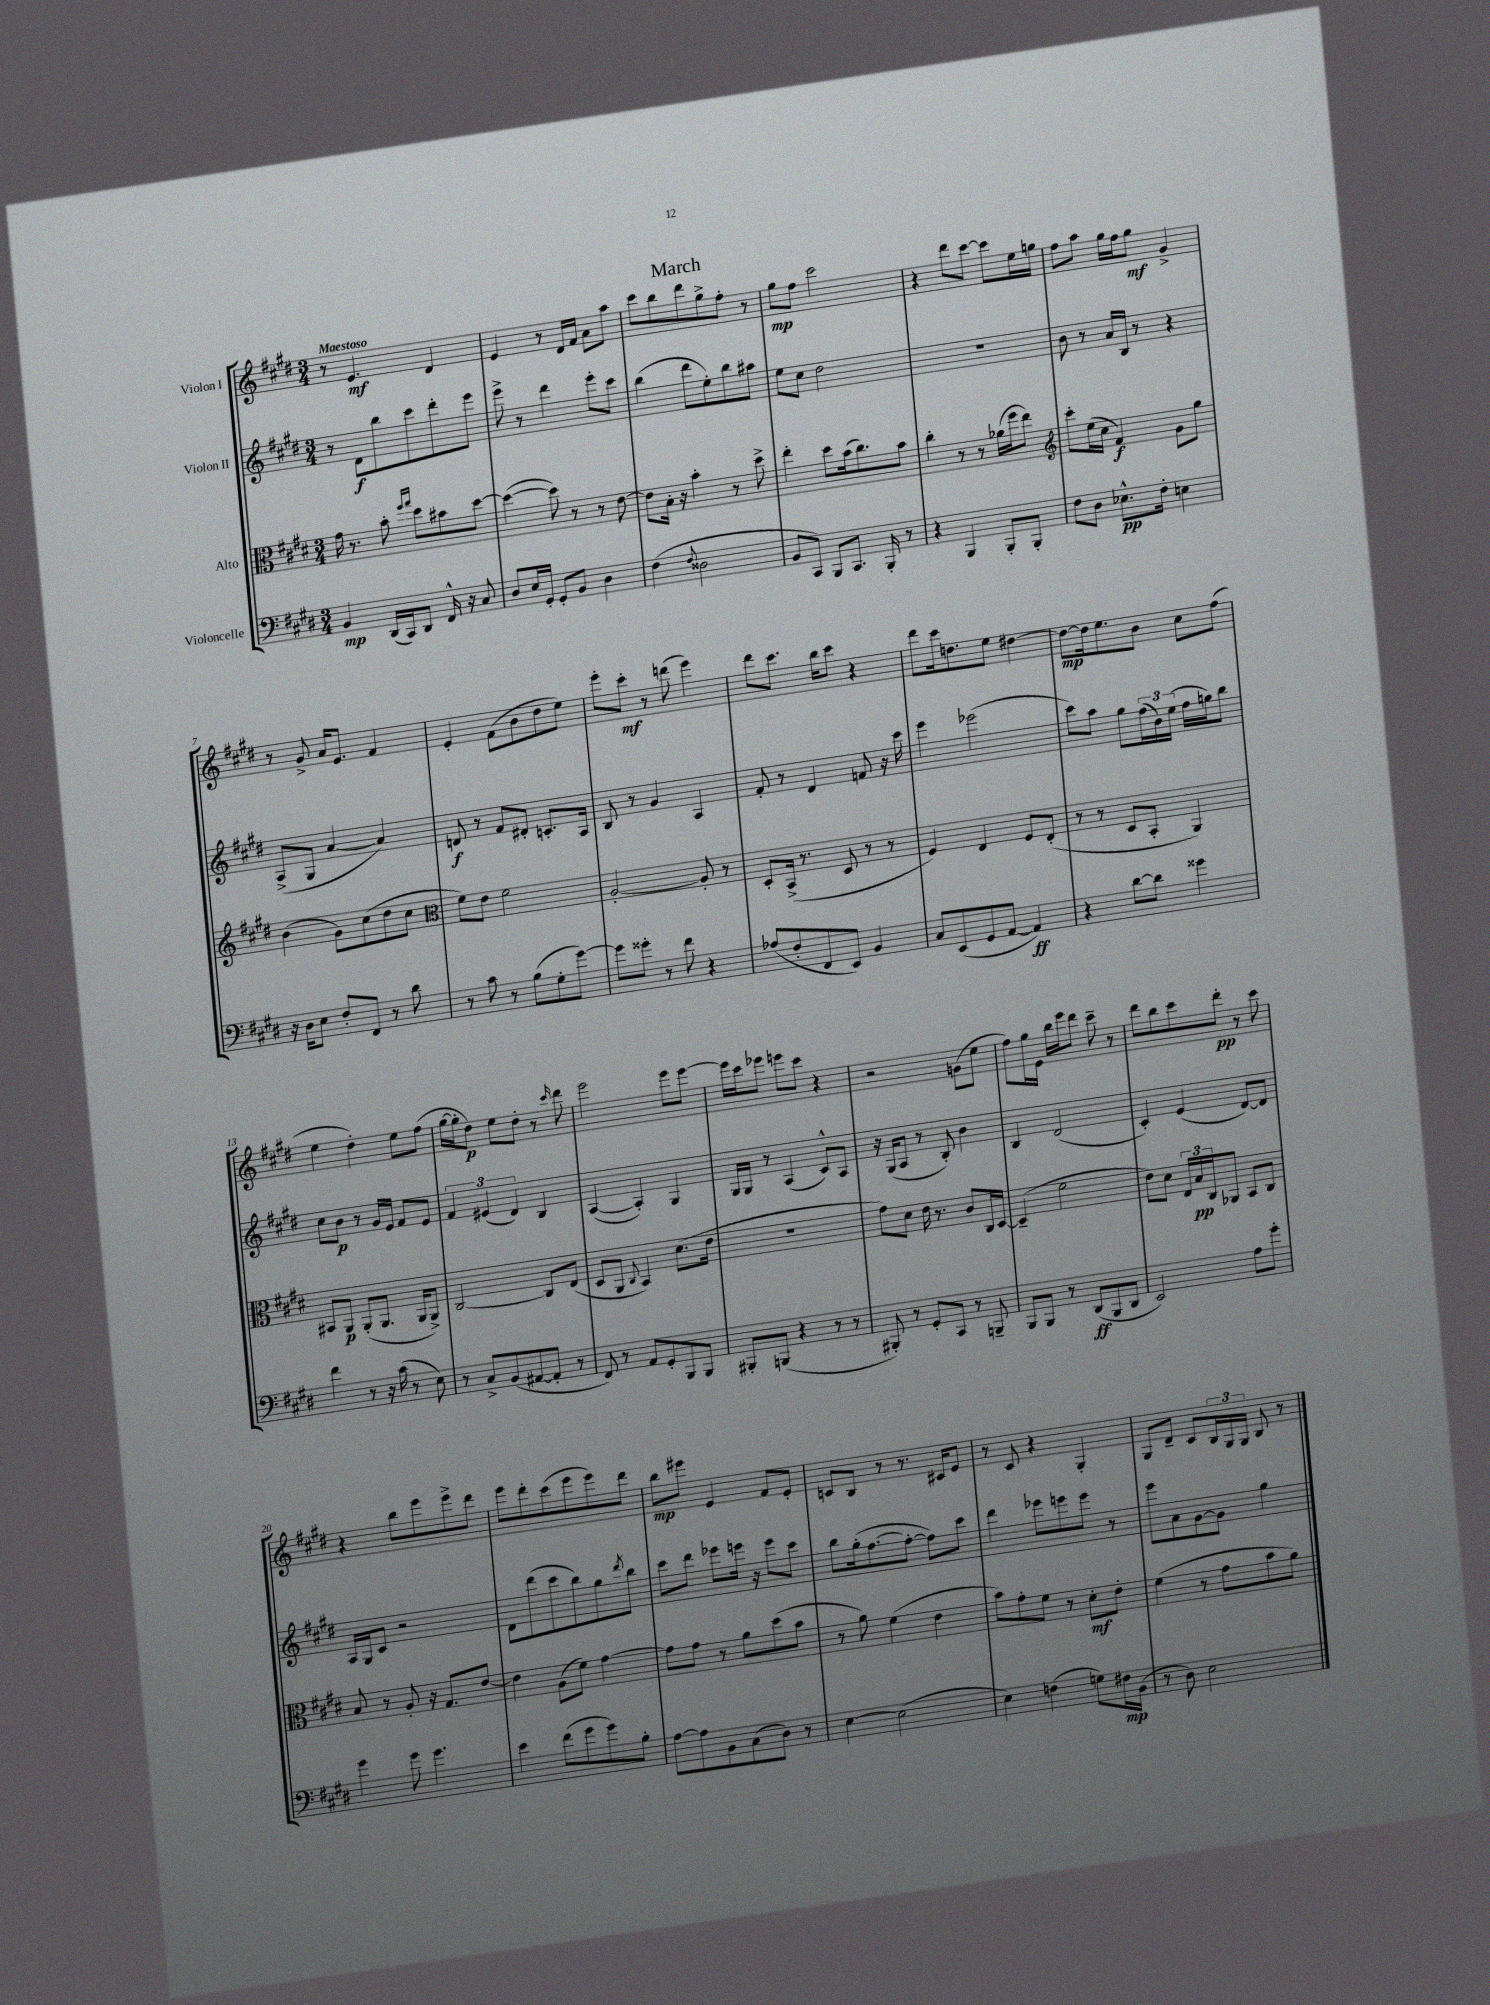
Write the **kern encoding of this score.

**kern	**dynam	**kern	**dynam	**kern	**dynam	**kern	**dynam
*part4	*part4	*part3	*part3	*part2	*part2	*part1	*part1
*staff4	*staff4	*staff3	*staff3	*staff2	*staff2	*staff1	*staff1
*I"Violoncelle	*	*I"Alto	*	*I"Violon II	*	*I"Violon I	*
*clefF4	*	*clefC3	*	*clefG2	*	*clefG2	*
*k[f#c#g#d#]	*	*k[f#c#g#d#]	*	*k[f#c#g#d#]	*	*k[f#c#g#d#]	*
*M3/4	*	*M3/4	*	*M3/4	*	*M3/4	*
=1	=1	=1	=1	=1	=1	=1	=1
!	!	!	!	!	!	!LO:TX:a:B:t=Maestoso	!
4BB/	mp	16g#\	.	8r	.	8r	.
.	.	8.r	.	.	.	.	.
.	.	.	.	8d#\L	f	4.e/	mf
(16DD#/LL	.	8b'\	.	8bb\	.	.	.
16CC#/J)	.	.	.	.	.	.	.
.	.	16qqff#/LL	.	.	.	.	.
.	.	16qqgg#/JJ	.	.	.	.	.
8DD#/J	.	8dd#\L	.	8ccc#\	.	.	.
16FF#^^/	.	8b#X\	.	8ddd#'\	.	4d#/	.
16r	.	.	.	.	.	.	.
8C#/	.	[8dd#\J	.	8eee\J	.	.	.
=2	=2	=2	=2	=2	=2	=2	=2
8D#/L	.	(4dd#\_	.	8eee^\	.	4e/	.
16E/L	.	.	.	8r	.	.	.
16GG#'/JJ	.	.	.	.	.	.	.
8GG#'/L	.	8dd#\])	.	4ddd#\	.	8r	.
8BB/J	.	8r	.	.	.	16d#/LL	.
.	.	.	.	.	.	16f#/JJ	.
4D#\	.	8r	.	8eee'\L	.	8a\L	.
.	.	[8e\	.	8ccc#\J	.	8aa\J	.
=3	=3	=3	=3	=3	=3	=3	=3
(4F#\	.	8e\L]	.	(4bb\	.	8ccc#\L	.
.	.	16B'\Jk	.	.	.	8bb\	.
.	.	16r	.	.	.	.	.
8qqF#/	.	.	.	.	.	.	.
2D##X\	.	4b'\	.	8ddd#\L	.	8ddd#\	.
.	.	.	.	8ee'\)	.	8gg#^\	.
.	.	8r	.	8bb\	.	8ff#'\J	.
.	.	8dd#^\	.	8aa#X\J	.	8r	.
=4	=4	=4	=4	=4	=4	=4	=4
8BB/L	.	4ee'\	.	8ee\L	.	8gg#\L	mp
8CC#/J)	.	.	.	8cc#\J	.	8ff#\J	.
8BBB/L	.	8dd#\L	.	2dd#\	.	2ccc#\	.
8.CC#/J	.	(16b\k	.	.	.	.	.
.	.	8.cc#\)	.	.	.	.	.
16BBB'/	.	.	.	.	.	.	.
8r	.	8b\J	.	.	.	.	.
=5	=5	=5	=5	=5	=5	=5	=5
4r	.	4cc#'\	.	2.r	.	4r	.
4BBB/	.	8r	.	.	.	8ddd#\L	.
.	.	8r	.	.	.	[8ccc#\J	.
8BBB'/L	.	(16a-X\LL	.	.	.	8ccc#\L]	.
.	.	16ff#\J	.	.	.	.	.
8BBB'/J	.	8ee\J)	.	.	.	16ee\L	.
.	.	.	.	.	.	16ggn\JJ	.
=6	=6	=6	=6	=6	=6	=6	=6
*	*	*clefG2	*	*	*	*	*
8F#\L	.	8ccc#'\L	.	8b\	.	8ff#\L	.
8D#\J	.	(16ee\L	.	8r	.	8aa\J	.
.	.	16cc#\JJ	.	.	.	.	.
8.E-X^^\L	pp	4f#/)	f	16a/LL	.	16gg#\LL	.
.	.	.	.	16B/JJ	.	16ff#\J	.
.	.	.	.	8r	.	8gg#\J	mf
16F#'\Jk	.	.	.	.	.	.	.
4En\	.	8g#\L	.	4r	.	4g#^/	.
.	.	8gg#\J	.	.	.	.	.
!!LO:LB:g=z
=7	=7	=7	=7	=7	=7	=7	=7
16r	.	(4b\	.	(8A^/L	.	8r	.
16D#\KL	.	.	.	.	.	.	.
8E\J	.	.	.	8G#/J	.	8g#^/	.
8F#'/L	.	8g#\L)	.	[4a/	.	16a/KL	.
.	.	.	.	.	.	8.e/J	.
8FF#/J	.	(8cc#\	.	.	.	.	.
8r	.	8dd#\	.	4a/])	.	4f#/	.
8d#\	.	8cc#\J	.	.	.	.	.
=8	=8	=8	=8	=8	=8	=8	=8
*	*	*clefC3	*	*	*	*	*
8r	.	8f#\L)	.	8dn/	f	4e'/	.
8c#\	.	8e\J	.	8r	.	.	.
8r	.	2f#\	.	8f#/L	.	(8f#\L	.
(8B\L	.	.	.	8d#X'/J	.	8b\	.
8G#'\	.	.	.	8.cn'/L	.	8dd#\	.
[8g#\J)	.	.	.	.	.	8ee\J)	.
.	.	.	.	16A/Jk	.	.	.
=9	=9	=9	=9	=9	=9	=9	=9
8g#\L]	.	[2A'/	.	8B/	.	8eee'\L	.
8g##X'\J	.	.	.	8r	.	8ccc#'\J	mf
8r	.	.	.	4g#/	.	8r	.
8f#\	.	.	.	.	.	(8dddn\	.
4r	.	8A'/]	.	4A/	.	4eee\)	.
.	.	8r	.	.	.	.	.
=10	=10	=10	=10	=10	=10	=10	=10
(8A-X/L	.	8D#'/L	.	8f#'/	.	8ddd#\L	.
8F#'/	.	(16BB^/Jk	.	8r	.	8.ccc#\J	.
.	.	8.r	.	.	.	.	.
8FF#/	.	.	.	4d#/	.	.	.
.	.	.	.	.	.	16bb\KL	.
8EE/J)	.	8D#/	.	.	.	8ccc#\J	.
4BB/	.	8r	.	8fn/	.	4r	.
.	.	8r	.	16r	.	.	.
.	.	.	.	16ccc#\	.	.	.
=11	=11	=11	=11	=11	=11	=11	=11
8C#/L	.	4F#/)	.	4eee\	.	8ddd#\L	.
(8EE/	.	.	.	.	.	16ccc#\k	.
.	.	.	.	.	.	8.ddn\	.
8GG#/	.	4E/	.	(2eee-X\	.	.	.
[8AA/J	.	.	.	.	.	8ee\J	.
4AA/])	ff	8F#/L	.	.	.	[4dd#X\	.
.	.	(8E'/J	.	.	.	.	.
=12	=12	=12	=12	=12	=12	=12	=12
4r	.	8r	.	8ccc#\L)	.	8dd#\L_	mp
.	.	8r	.	8aa\J	.	16dd#\k]	.
.	.	.	.	.	.	8.ee\	.
[8d#\L	.	8D#/L	.	8gg#\L	.	.	.
8d#\J]	.	8BB'/J	.	(24ff#\L	.	8b\J	.
.	.	.	.	24b\)	.	.	.
.	.	.	.	(24ee\JJ	.	.	.
4g##X\	.	4AA/)	.	16ff#\LL	.	8cc#\L	.
.	.	.	.	16ggn\J)	.	.	.
.	.	.	.	8bb\J	.	(8ff#\J	.
!!LO:LB:g=z
=13	=13	=13	=13	=13	=13	=13	=13
4f#\	.	8BB#X/L	.	8cc#\L	.	4ee\	.
.	.	8AA/J	p	8b\J	p	.	.
8r	.	(8AA'/L	.	8r	.	4dd#'\)	.
16r	.	8.AA/J	.	16g#/LL	.	.	.
(16c#\	.	.	.	16e/JJ	.	.	.
8r	.	.	.	8f#/L	.	8ee\L	.
.	.	16AA/KL	.	.	.	.	.
8E\)	.	8AA^/J)	.	8e/J	.	(8ff#\J	.
=14	=14	=14	=14	=14	=14	=14	=14
8r	.	[2C#/	.	6f#/	.	[16gg#\LL	.
.	.	.	.	.	.	16gg#'\J]	.
8C#^/L	.	.	.	.	.	8dd#\J)	p
.	.	.	.	(6e#X/	.	.	.
(8BB/	.	.	.	.	.	8ee\L	.
.	.	.	.	6d#/)	.	.	.
[8AA#X/	.	.	.	.	.	8dd#'\J	.
8AA#'/J]	.	8C#/L]	.	4B/	.	8r	.
.	.	.	.	.	.	16qqccc#/	.
8r	.	(8E/J	.	.	.	8ddd#\	.
=15	=15	=15	=15	=15	=15	=15	=15
8FF#/)	.	8D#/L	.	([4A/	.	2eee\	.
8r	.	8AA/J	.	.	.	.	.
.	.	8qqC#/	.	.	.	.	.
8AA/L	.	4BB/)	.	4A'/])	.	.	.
8GG#'/	.	.	.	.	.	.	.
8BBB/	.	(8.d#\L	.	4G#/	.	8eee\L	.
8BBB/J	.	.	.	.	.	[8eee\J	.
.	.	16e\Jk	.	.	.	.	.
=16	=16	=16	=16	=16	=16	=16	=16
8BBB#X'/L	.	2.r	.	16G#/LL	.	16eee\LL]	.
.	.	.	.	16G#/JJ	.	16ccc#\J	.
(8BBBn/J	.	.	.	8r	.	8eee-X\J	.
4r	.	.	.	(4A/	.	8eeen\L	.
.	.	.	.	.	.	8ccc#\J	.
8r	.	.	.	8c#^^/L)	.	4r	.
8r	.	.	.	8A/J	.	.	.
=17	=17	=17	=17	=17	=17	=17	=17
8BBB#X'/)	.	8g#\L)	.	16r	.	2r	.
.	.	.	.	(16G#/KL	.	.	.
8r	.	8d#\J	.	8A/J	.	.	.
8GG#'/L	.	16e\	.	8r	.	.	.
.	.	8.r	.	.	.	.	.
8CC#/J	.	.	.	8B'/)	.	.	.
8r	.	8c#/L	.	4b\	.	(8gn\L	.
8BBBn~/	.	16C#/L	.	.	.	8ee\J	.
.	.	[16D#/JJ	.	.	.	.	.
=18	=18	=18	=18	=18	=18	=18	=18
8BBB/L	.	(4D#~/]	.	4B/	.	8ff#\L)	.
8BBB/J	.	.	.	.	.	16gg#\L	.
.	.	.	.	.	.	16e\JJ	.
8r	.	2f#\	.	(2d#/	.	16bb\LL	.
.	.	.	.	.	.	16eee\J	.
(8DD#/L	ff	.	.	.	.	8ddd#\J	.
8BBB/	.	.	.	.	.	8ccc#~\	.
8DD#/J	.	.	.	.	.	8r	.
=19	=19	=19	=19	=19	=19	=19	=19
2EE/)	.	8e\L)	.	4c#'/)	.	8ddd#\L	.
.	.	8d#\J	.	.	.	8bb\	.
.	.	24E/LL	.	(4e/	.	8ccc#\	.
.	.	24B/	pp	.	.	.	.
.	.	24C#/J	.	.	.	.	.
.	.	8AA-X/J	.	.	.	8ddd#'\J	pp
8A\L	.	8BB/L	.	[8d#/L)	.	8r	.
8g#'\J	.	8C#/J	.	8d#/J]	.	8ccc#\	.
!!LO:LB:g=z
=20	=20	=20	=20	=20	=20	=20	=20
4g#\	.	8B/	.	16A/LL	.	4r	.
.	.	.	.	16G#/J	.	.	.
.	.	8r	.	8c#/J	.	.	.
8g#\	.	8A'/	.	2r	.	8bb\L	.
4.g#\	.	16r	.	.	.	8eee\	.
.	.	8.G#/L	.	.	.	.	.
.	.	.	.	.	.	8eee^\	.
.	.	[8e/J	.	.	.	8ddd#\J	.
=21	=21	=21	=21	=21	=21	=21	=21
4e\	.	4e\]	.	8d#\L	.	8eee\L	.
.	.	.	.	(8ddd#\	.	8ddd#'\	.
(8f#\L	.	(8A\L	.	8ccc#\	.	(8ccc#\	.
8g#\	.	8f#\J)	.	8bb\)	.	8eee\	.
8g#\)	.	[4g#\	.	8gg#\	.	8eee\)	.
.	.	.	.	8qddd#/	.	.	.
8B'\J	.	.	.	8bb\J	.	8ddd#\J	.
=22	=22	=22	=22	=22	=22	=22	=22
[8A\L	.	8g#\L]	.	8ccc#\L	.	8bb\L	mp
8A\]	.	8g#\J	.	8ddd#\J	.	8eee#X\J	.
8BB\	.	8r	.	8eee-X\L	.	4e/	.
(8C#\	.	8a\L	.	16eeen\Jk	.	.	.
.	.	.	.	16r	.	.	.
8D#\J)	.	(8dd#\	.	8eee\L	.	8f#/L	.
8r	.	8b\J	.	8ccc#\J	.	8e'/J	.
=23	=23	=23	=23	=23	=23	=23	=23
[4E\	.	8r	.	8bb\L	.	8cn/L	.
.	.	8a\)	.	(16gg#'\k	.	8B/J	.
.	.	.	.	[8.ff#\	.	.	.
(2E\]	.	(4f#\	.	.	.	8r	.
.	.	.	.	8ff#'\J_	.	8.r	.
.	.	4e\	.	8ff#\L])	.	.	.
.	.	.	.	.	.	16c#X/KL	.
.	.	.	.	8ccc#\J	.	8e/J	.
=24	=24	=24	=24	=24	=24	=24	=24
4E\)	.	8b\L)	.	4ddd#\	.	8r	.
.	.	8g#'\	.	.	.	8c#/	.
(4Fn\	.	8f#\J	.	8eee-X\L	.	4r	.
.	.	8r	.	8eeen\	.	.	.
8Gn\L)	.	8d#'\L	mf	8eee\J	.	4G#'/	.
16F#X\L	mp	8e'\J	.	8r	.	.	.
(16BB\JJ	.	.	.	.	.	.	.
=25	=25	=25	=25	=25	=25	=25	=25
8r	.	(4f#\	.	8eee\L	.	8G#/L	.
8D#\)	.	.	.	8a\	.	8d#~/J	.
2E\	.	8r	.	[8g#\	.	8c#/L	.
.	.	8g#\L	.	8g#\J]	.	24B/L	.
.	.	.	.	.	.	24G#/	.
.	.	.	.	.	.	24G#/JJ	.
.	.	8b\	.	4gg#\	.	8B/	.
.	.	8a\J)	.	.	.	8r	.
==	==	==	==	==	==	==	==
*-	*-	*-	*-	*-	*-	*-	*-
